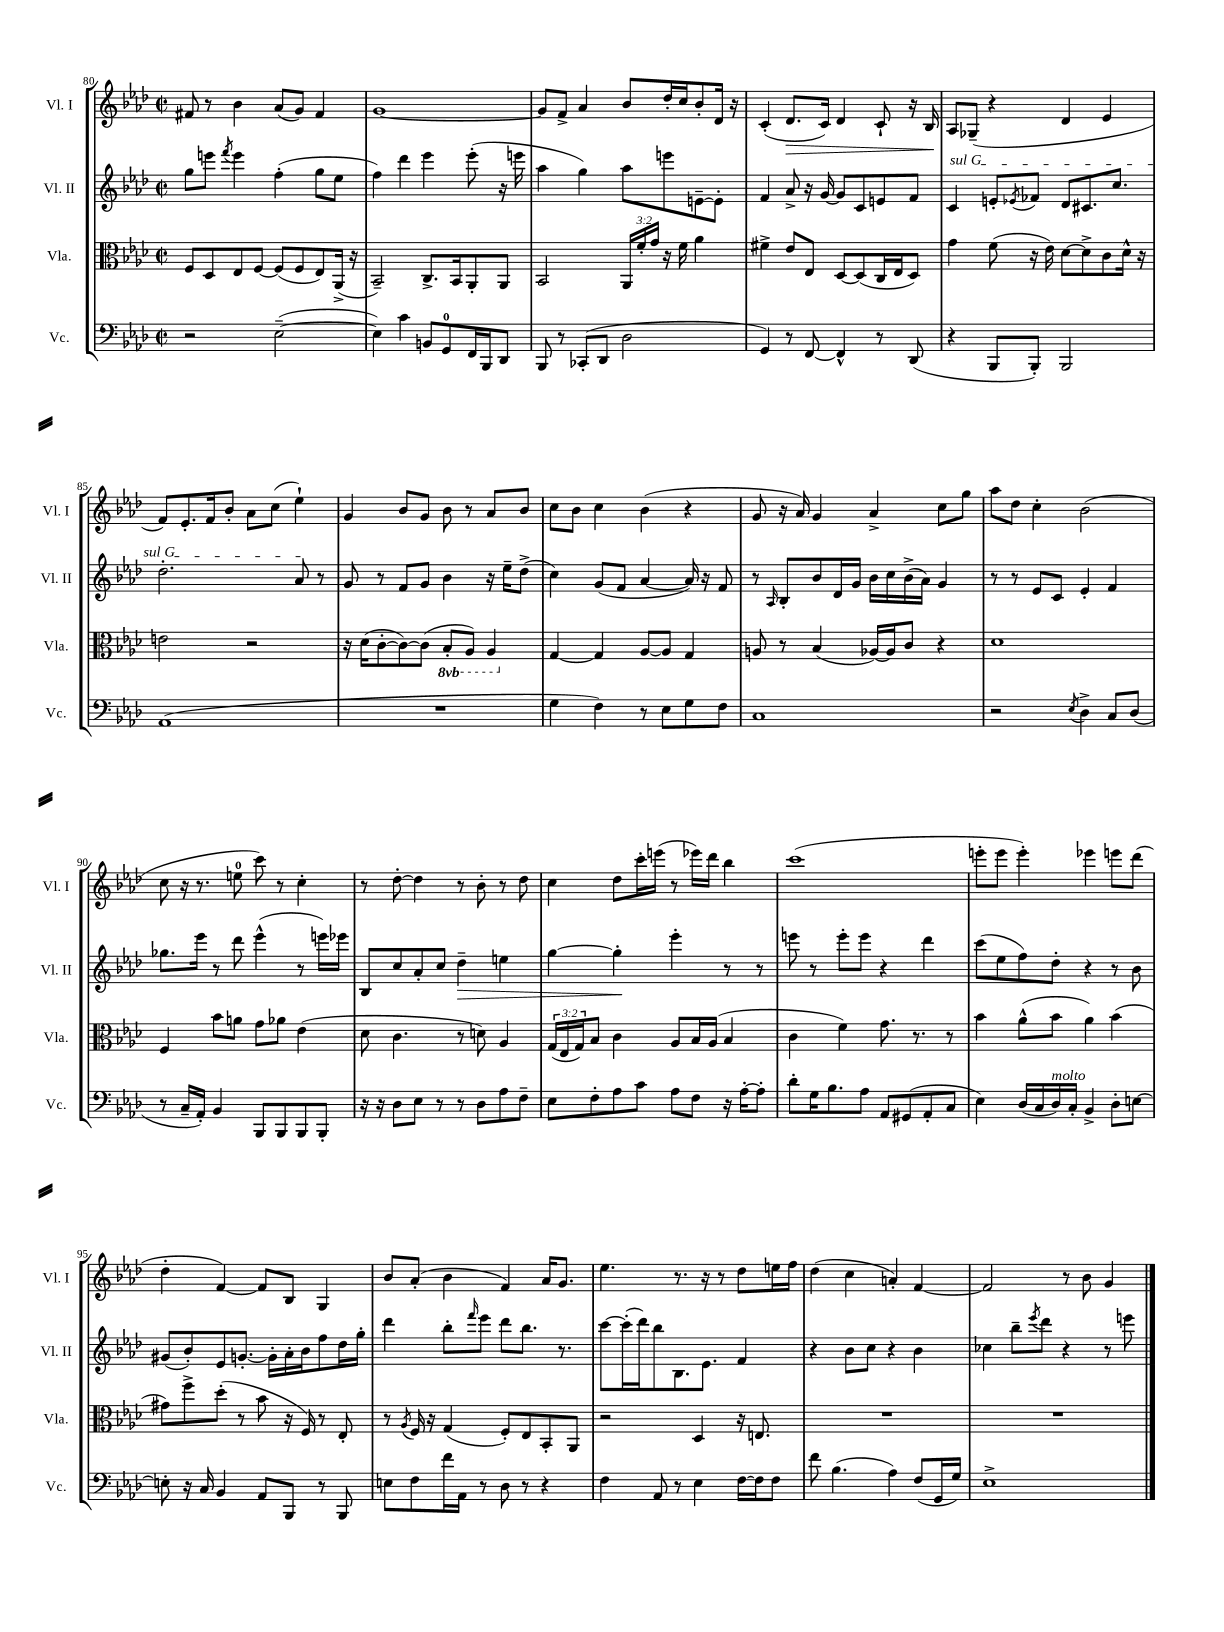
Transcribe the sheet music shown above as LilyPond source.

<<
\new StaffGroup <<
\new Staff = "s0" \with { instrumentName = "Vl. I" shortInstrumentName = "Vl. I" } {
    \clef treble \key aes \major \defaultTimeSignature \time 2/2
    fis'8 r8 bes'4 aes'8( g'8) fis'4 |
    g'1~ |
    g'8 f'8-> aes'4 bes'8 des''16-. c''16 bes'8-. des'16 r16 |
    c'4-.( des'8.\> c'16) des'4 c'8-! r16 bes16\! |
    aes8 ges8--( r4 des'4 ees'4 |
    f'8) ees'8.-. f'16 bes'8-. aes'8 c''8( ees''4-!) |
    g'4 bes'8 g'8 bes'8 r8 aes'8 bes'8 |
    c''8 bes'8 c''4 bes'4( r4 |
    g'8 r16 aes'16) g'4 aes'4-> c''8 g''8 |
    aes''8 des''8 c''4-. bes'2( |
    c''8 r16 r8. e''8-0 c'''8) r8 c''4-. |
    r8 des''8~-. des''4 r8 bes'8-. r8 des''8 |
    c''4 des''8 c'''16-. e'''16( r8 ees'''16) des'''16 bes''4 |
    c'''1( |
    e'''8-. e'''8 e'''4-.) ees'''4 e'''8 des'''8( |
    des''4-. f'4~) f'8 bes8 g4 |
    bes'8 aes'8-.( bes'4 f'4) aes'16 g'8. |
    ees''4. r8. r16 r8 des''8 e''16 f''16 |
    des''4( c''4 a'4-.) f'4~ |
    f'2 r8 bes'8 g'4 \bar "|." |
}
\new Staff = "s1" \with { instrumentName = "Vl. II" shortInstrumentName = "Vl. II" } {
    \clef treble \key aes \major \defaultTimeSignature \time 2/2
    g''8 e'''8 \acciaccatura { f'''8 } e'''4 f''4-.( g''8 ees''8 |
    f''4) des'''4 ees'''4 ees'''8-.( r16 e'''16 |
    aes''4 g''4) aes''8 e'''8 e'8~-- e'8-. |
    f'4 aes'8-> r16 g'16~ g'8 c'8 e'8 f'8 |
    \once \override TextSpanner.bound-details.left.text = \markup { \italic "sul G" } c'4\startTextSpan e'8-. \acciaccatura { ees'8 } fes'8 des'8 cis'8. c''8. |
    des''2.-. aes'8\stopTextSpan r8 |
    g'8 r8 f'8 g'8 bes'4 r16 ees''16-- des''8->( |
    c''4) g'8( f'8 aes'4~ aes'16) r16 f'8 |
    r8 \grace { aes16 } bes8-. bes'8 des'16 g'16 bes'16 c''16 bes'16->( aes'16) g'4 |
    r8 r8 ees'8 c'8 ees'4-. f'4 |
    ges''8. ees'''16 r8 des'''8 ees'''4-^( r8 e'''16) ees'''16 |
    bes8 c''8 aes'8-. c''8 des''4--\> e''4 |
    g''4~ g''4-.\! ees'''4-. r8 r8 |
    e'''8 r8 e'''8-. e'''8 r4 des'''4 |
    c'''8( ees''8 f''8) des''8-. r4 r8 bes'8 |
    gis'8( bes'8-.) ees'8 g'8.~-. g'16-. aes'16-. bes'16 f''8 des''16 g''16-. |
    des'''4 bes''8-. \grace { f'''16 } ees'''8 des'''8 bes''8. r8. |
    c'''8~ c'''16-.( des'''16) bes''8 bes8. ees'8. f'4 |
    r4 bes'8 c''8 r4 bes'4 |
    ces''4 bes''8-- \acciaccatura { ees'''8 } des'''8 r4 r8 e'''8 \bar "|." |
}
\new Staff = "s2" \with { instrumentName = "Vla." shortInstrumentName = "Vla." } {
    \clef alto \key aes \major \defaultTimeSignature \time 2/2 \override Staff.TupletNumber.text = #tuplet-number::calc-fraction-text \set Staff.ottavationMarkups = #ottavation-simple-ordinals
    f8 des8 ees8 f8~ f8( f8 ees8) aes,16->( r16 |
    bes,2--) c8.-> bes,16 aes,8-. aes,8 |
    bes,2 \tuplet 3/2 { aes,16 f'16-. g'16 } r16 f'16 aes'4 |
    fis'4-> ees'8 ees8 des8~ des8( c16 ees16 des8) |
    g'4 f'8( r16 ees'16) des'8~ des'8-> c'8 des'16-^ r16 |
    e'2 r2 |
    r16 des'16( c'8~-. c'8~) c'8( \ottava #-1 bes,8-. aes,8) aes,4 \ottava #0 |
    g4~ g4 aes8~ aes8 g4 |
    a8 r8 bes4( aes16~) aes16 c'8 r4 |
    des'1 |
    f4 bes'8 a'8 g'8 aes'8 ees'4( |
    des'8 c'4. r8 d'8) aes4 |
    \tuplet 3/2 { g16( ees16 g16) } bes8 c'4 aes8 bes16 aes16( bes4 |
    c'4 f'4) g'8. r8. r8 |
    bes'4 aes'8-^( bes'8 aes'4) bes'4( |
    gis'8) f''8-> des''8-.( r8 bes'8 r16 f16) r8 ees8-. |
    r8 \acciaccatura { aes8 } f16 r16 g4( f8-.) ees8 bes,8-. aes,8 |
    r2 des4 r16 e8. |
    R1 |
    R1 \bar "|." |
}
\new Staff = "s3" \with { instrumentName = "Vc." shortInstrumentName = "Vc." } {
    \clef bass \key aes \major \defaultTimeSignature \time 2/2
    r2 ees2~--( |
    ees4) c'4 b,8 g,8-0 f,16 bes,,16 des,8 |
    bes,,8 r8 ces,8-.( des,8 des2 |
    g,4) r8 f,8~ f,4-^ r8 des,8( |
    r4 bes,,8 bes,,8-.) bes,,2 |
    aes,1( |
    R1 |
    g4 f4) r8 ees8 g8 f8 |
    c1 |
    r2 \acciaccatura { ees8 } des4-> c8 des8( |
    r8 c16-- aes,16-.) bes,4 bes,,8 bes,,8 bes,,8 bes,,8-. |
    r16 r16 des8 ees8 r8 r8 des8 aes8 f8-- |
    ees8 f8-. aes8 c'8 aes8 f8 r16 aes16~-. aes8-. |
    des'8-. g16 bes8. aes8 aes,8 gis,8( aes,8-. c8 |
    ees4) des16( c16 des16^\markup { \italic "molto" }) c16-. bes,4-> des8-. e8~ |
    e8-. r16 c16 bes,4 aes,8 bes,,8 r8 bes,,8 |
    e8 f8 f'16 aes,16 r8 des8 r8 r4 |
    f4 aes,8 r8 ees4 f16~ f16 f8 |
    f'8 bes4.( aes4) f8( g,16 g16) |
    ees1-> \bar "|." |
}
>>
>>
\layout { \context { \Score currentBarNumber = #80 } }
